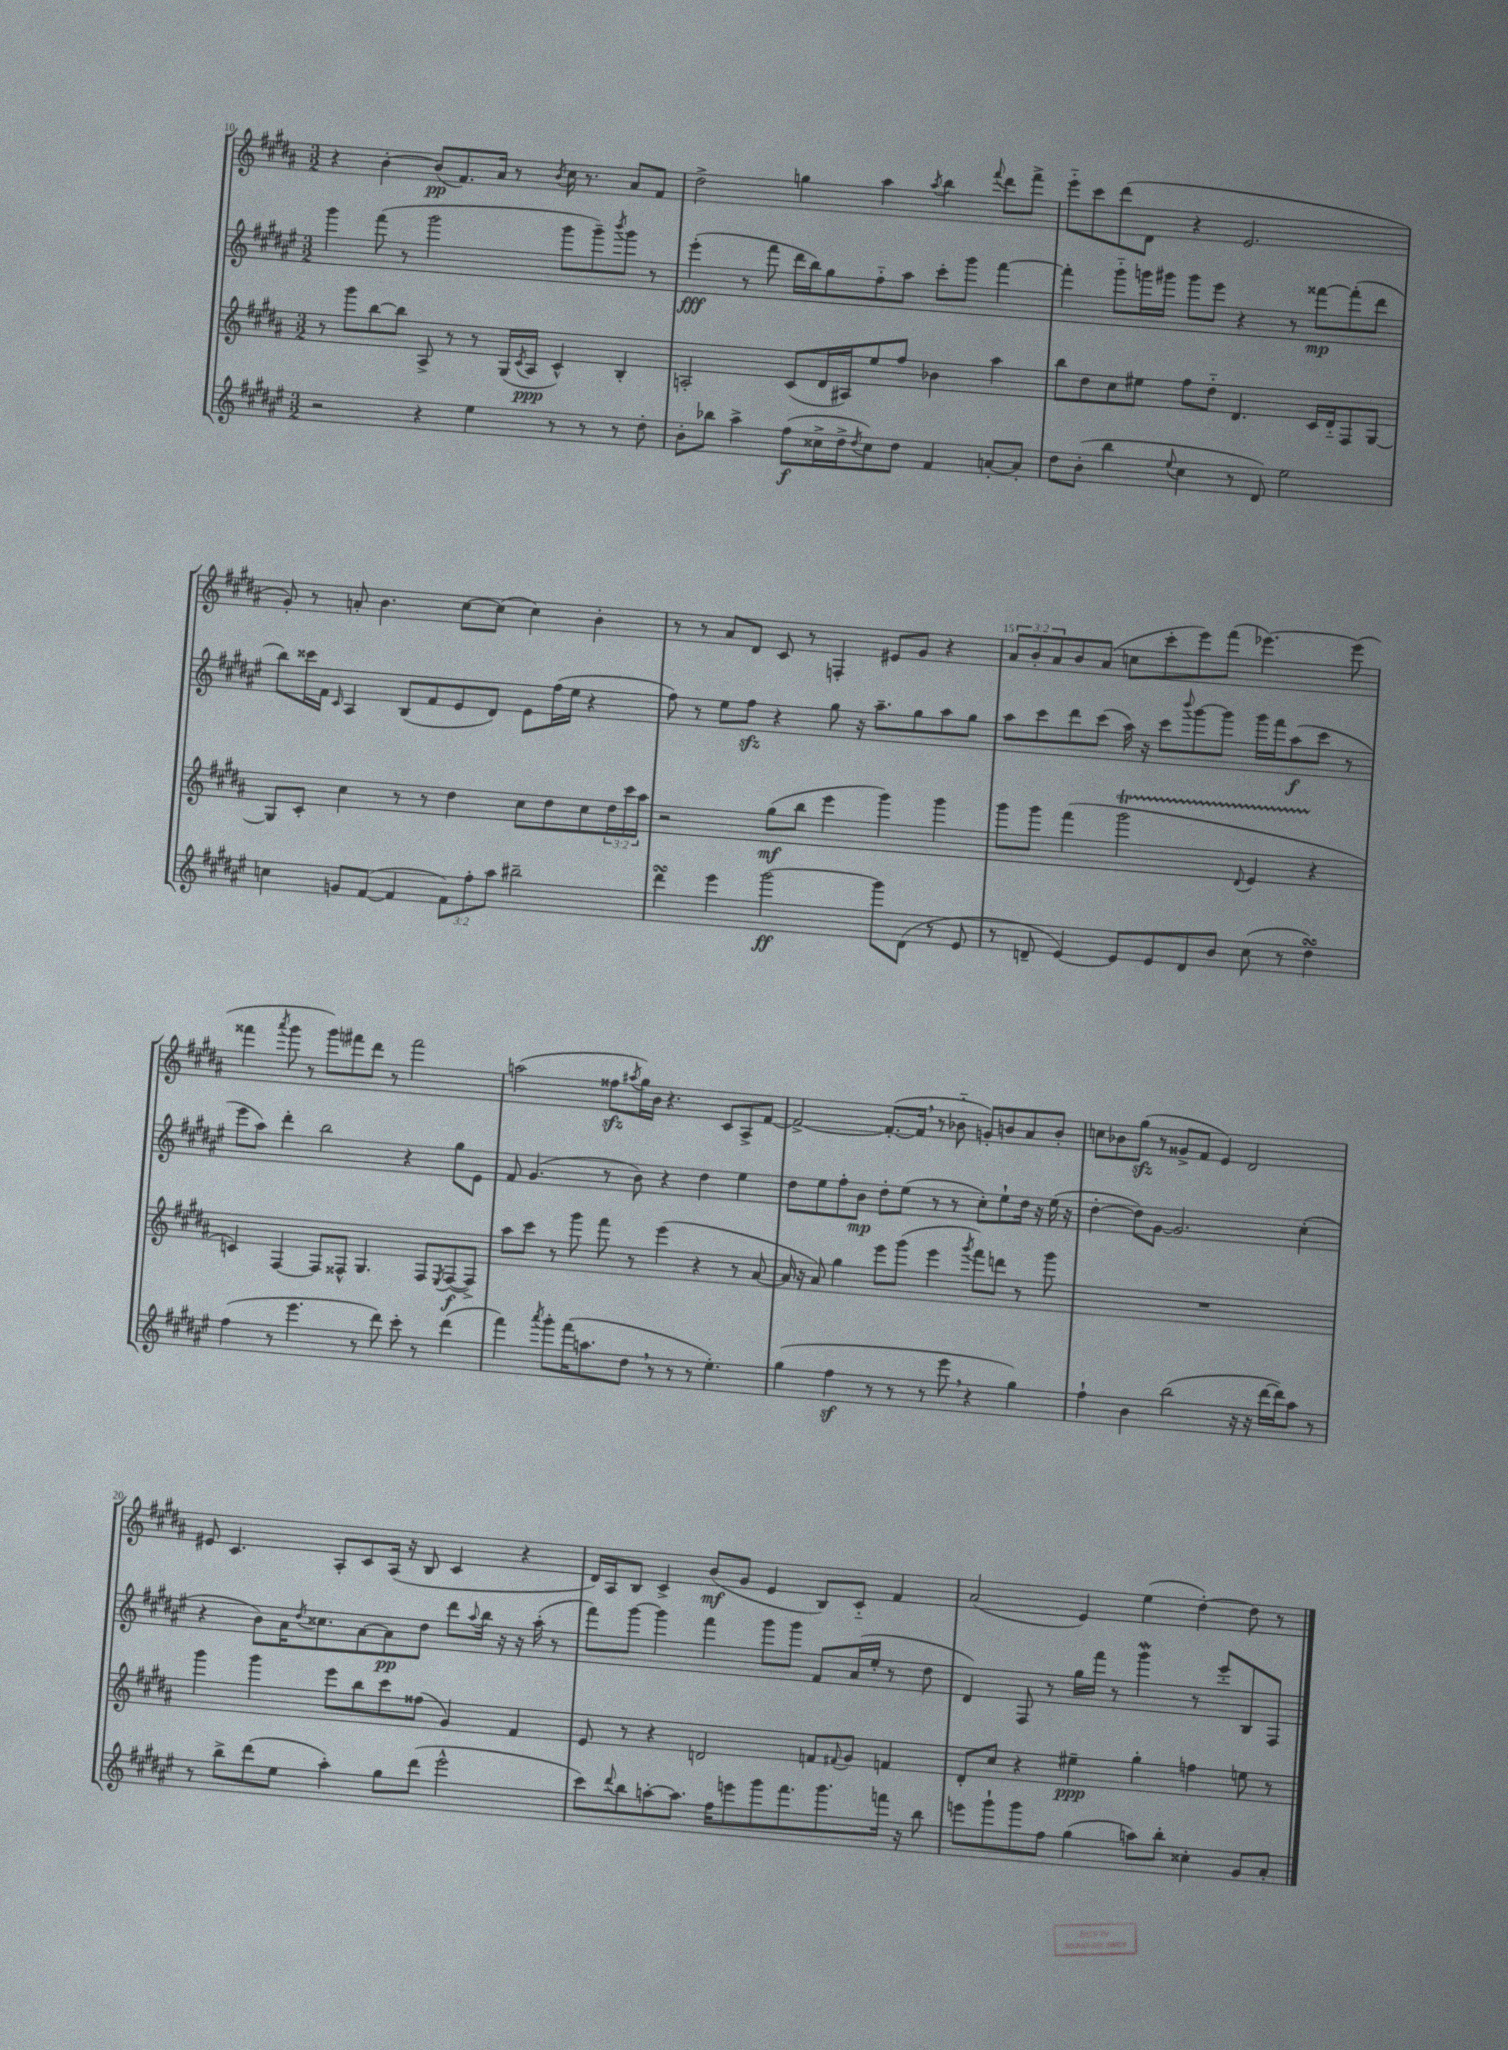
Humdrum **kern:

**kern	**kern	**kern	**kern
*staff4	*staff3	*staff2	*staff1
*clefG2	*clefG2	*clefG2	*clefG2
*k[f#c#g#d#a#e#]	*k[f#c#g#d#a#]	*k[f#c#g#d#a#e#]	*k[f#c#g#d#a#]
*M3/2	*M3/2	*M3/2	*M3/2
2r	8r	4ggg#	4r
.	8ggg#	.	.
.	[8bb	(8fff#	[4b'
.	8bb]	8r	.
4r	8A#^	2ggg#	(8b]
.	8r	.	8.f#)
4ee#	8r	.	.
.	.	.	16a#
.	(16G#	.	8r
.	8qc#	.	.
.	16A#	.	.
.	.	.	8qb
8r	4c#^^)	8ggg#	16cc#
.	.	.	8.r
8r	.	8ggg#~)	.
.	.	8qbbb	.
8r	4B'	8ggg#	8a#
8dd#'	.	8r	8f#
=	=	=	=
8b'	2A'	(4eee#'	2dd#^
8bb-	.	.	.
4aa#^	.	8r	.
.	.	8fff#	.
(8ff#	(8c#	16ddd#	4gg
.	.	16bb)	.
16cc##^	16d#	8gg#	.
16dd#^	16A#)	.	.
8qdd#	.	.	.
8cc##)	8ee	8ff#'~	4aa#
8dd#	8ff#	8aa#	.
.	.	.	8qaa#
4f#	4b-	8ccc#'	4bb
.	.	8ggg#	.
.	.	.	8qqfff#
[8a'	4aa#	[4fff#	8ddd#
8a']	.	.	8fff#^
=	=	=	=
8dd#	8bb	4fff#']	8eee'~
(8b'	8dd#	.	8ccc#
4bb	8cc#	8ggg#'~	(8ddd#
.	8ee#	16ggg	8d#
.	.	16ggg#	.
8qqee#	.	.	.
4cc#	8ff#	8ggg#	4r
.	8dd#'~	8eee#	.
8r	4.d#	4r	2.e
8d#)	.	.	.
2ee#	.	8r	.
.	16c#	[8fff##	.
.	16d#'~	.	.
.	8F#	(8fff##']	.
.	[8G#	8ddd#	.
=	=	=	=
4cc	8G#]	8bb)	8g#')
.	8c#'	16ccc##	8r
.	.	16f#	.
.	.	16qqc#	.
8g	4cc#	4A#	8a'
([8f#	.	.	4.b
4f#]	8r	(8B	.
.	8r	8f#	.
12f#)	4dd#	8e#	[8cc#
12ff#'	.	.	.
.	.	8d#)	(8cc#]
12aa#	.	.	.
2bb#~	8cc#	8e#	4cc#)
.	8dd#	(16ff#	.
.	.	16ee#	.
.	8cc#	4r	4b'
.	24dd#	.	.
.	24ccc#	.	.
.	24aa#	.	.
=	=	=	=
4ddd#	2r	8ff#)	8r
.	.	8r	8r
4eee#	.	8ee#	8a#
.	.	8ff#	8d#
[2ggg#	(8gg#	4r	8c#
.	8bb	.	8r
.	4eee	8gg#	4F'
.	.	16r	.
.	.	8.aa#~	.
8ggg#]	4ggg#)	.	8e#
(8d#	.	8gg#	8g#
8r	4ggg#	8aa#	4r
8e#	.	8gg#	.
=	=	=	=
8r	8ggg#	8aa#	12a#
.	.	.	12b'
8d~	8ggg#	8ccc#	.
.	.	.	12a#
[4e#)	(4fff#	8ddd#	8b
.	.	(8ccc#	(8a#
8e#]	2ggg#	16aa#)	8cc
.	.	16r	.
8e#	.	8ccc#	8ccc#'
.	.	8qqbbb	.
8d	.	[8ggg#	8eee)
8b	.	8ggg#]	(8fff#
.	8qqd#	.	.
(8cc#	4e	16ggg#	[4.eee-)
.	.	16fff#	.
8r	.	(8aa#	.
4dd#)	4r	8ccc#	.
.	.	8r	(8eee-]
=	=	=	=
(4ff#	4c)	8eee#	4fff##
.	.	8aa#)	.
.	.	.	8qaaa#
8r	[4F#	4ddd#'	8ggg#
4.eee#	.	.	8r
.	8F#]	2bb	8ggg#)
.	8F##^^	.	8fff#
8r	4.G#	.	8ddd#
8ddd#)	.	.	8r
8ccc#'	.	4r	2fff#
8r	8F##	.	.
.	8qE	.	.
(4ddd#	([8F##	8gg#	.
.	8F##^])	8e#	.
=	=	=	=
4fff#)	8aa#	8f#	(2aa
.	8ccc#	(4.g#	.
8qaaa#	.	.	.
8ggg#'	8r	.	.
(16fff#	8ggg#	.	.
8.aa	.	.	.
.	8fff#	8r	8ff##
.	.	.	8qaa#
8dd#	8r	8b)	16gg#)
.	.	.	16b
8r	(4eee	4r	4.r
8r	.	.	.
8r	4r	4dd#	.
4.ee#')	.	.	8c#
.	8r	4ee#	8A#^
.	[8a#	.	[8f#
=	=	=	=
(4gg#	16a#]	8dd#	2f#^_
.	16r	.	.
.	8a#)	8ee#	.
4ff#	4gg#	8ff#'	.
.	.	8b	.
8r	8eee	8dd#'	(8.f#'_
8r	(8ggg#	(8ee#	.
.	.	.	16f#]
8r	4eee	8r	8r
8eee#	.	8r	8b-'~
.	8qggg#	.	.
4r	8fff#)	8cc#')	8g')
.	8ddd	8ee#`	8b
4gg#)	8r	16dd#	8a#
.	.	16r	.
.	8ggg#	(16ee#	8b'
.	.	16r	.
=	=	=	=
4ff#`	1.r	[4dd#'	8cc
.	.	.	8b-
4b	.	8dd#])	(8gg#
.	.	[8g#	8r
(2bb	.	2.g#]	8g##^
.	.	.	8f#
.	.	.	4e)
16r	.	.	2d#
16r	.	.	.
[16ddd#	.	.	.
16ddd#])	.	.	.
8aa#	.	(4cc#'	.
8r	.	.	.
=	=	=	=
8r	4ggg#	4r	8e#
8bb^	.	.	4.c#
(8ddd#	4ggg#	8b)	.
8ee#	.	16a#	.
.	.	8qdd#	.
.	.	8.cc##	.
4aa#')	8eee	.	8A#'
.	8bb	[8a#	8c#
8gg#	8ccc#	8a#]	(16A#
.	.	.	16r
(8ddd#	(8ff##	8dd#	8B
2eee#^^	4g#)	8ddd#	4c#
.	.	8qqaa#	.
.	.	16bb	.
.	.	16r	.
.	4f#	16r	4r
.	.	(16aa#'	.
.	.	8r	.
=	=	=	=
8ccc#)	8e	8fff#)	16d#)
.	.	.	16A#
8qqddd#	.	.	.
8bb	8r	[8ggg#	8B
[8aa'	4r	4ggg#]	4c#^
8.aa]	.	.	.
.	2d	4fff#	(8b
16ff#	.	.	.
8eee	.	.	8g#
8ggg#	.	8ggg#	4e
8.fff#	.	8ggg#	.
.	8f	8f#	8B)
8.ggg#	.	.	.
.	8qqf#	.	.
.	8g#	(16a#	8c#'~
.	.	16ee#'	.
16fff	4f	8r	4f#
16r	.	.	.
8bb	.	8dd#	.
=	=	=	=
8eee	8d#'	4d#)	(2a#
8ggg#`	8cc#	.	.
8ggg#	4r	8F#	.
8ff#	.	8r	.
(4gg#	4ee#~	16gg#	4e)
.	.	16fff#	.
.	.	8r	.
8aa)	4gg#'	4ggg#	(4ee
8bb'	.	.	.
4cc##'	4ff	8r	[4dd#')
.	.	8eee#'	.
8g#	8ee	8B	8dd#]
8a#'	8r	8F#	8r
==	==	==	==
*-	*-	*-	*-
